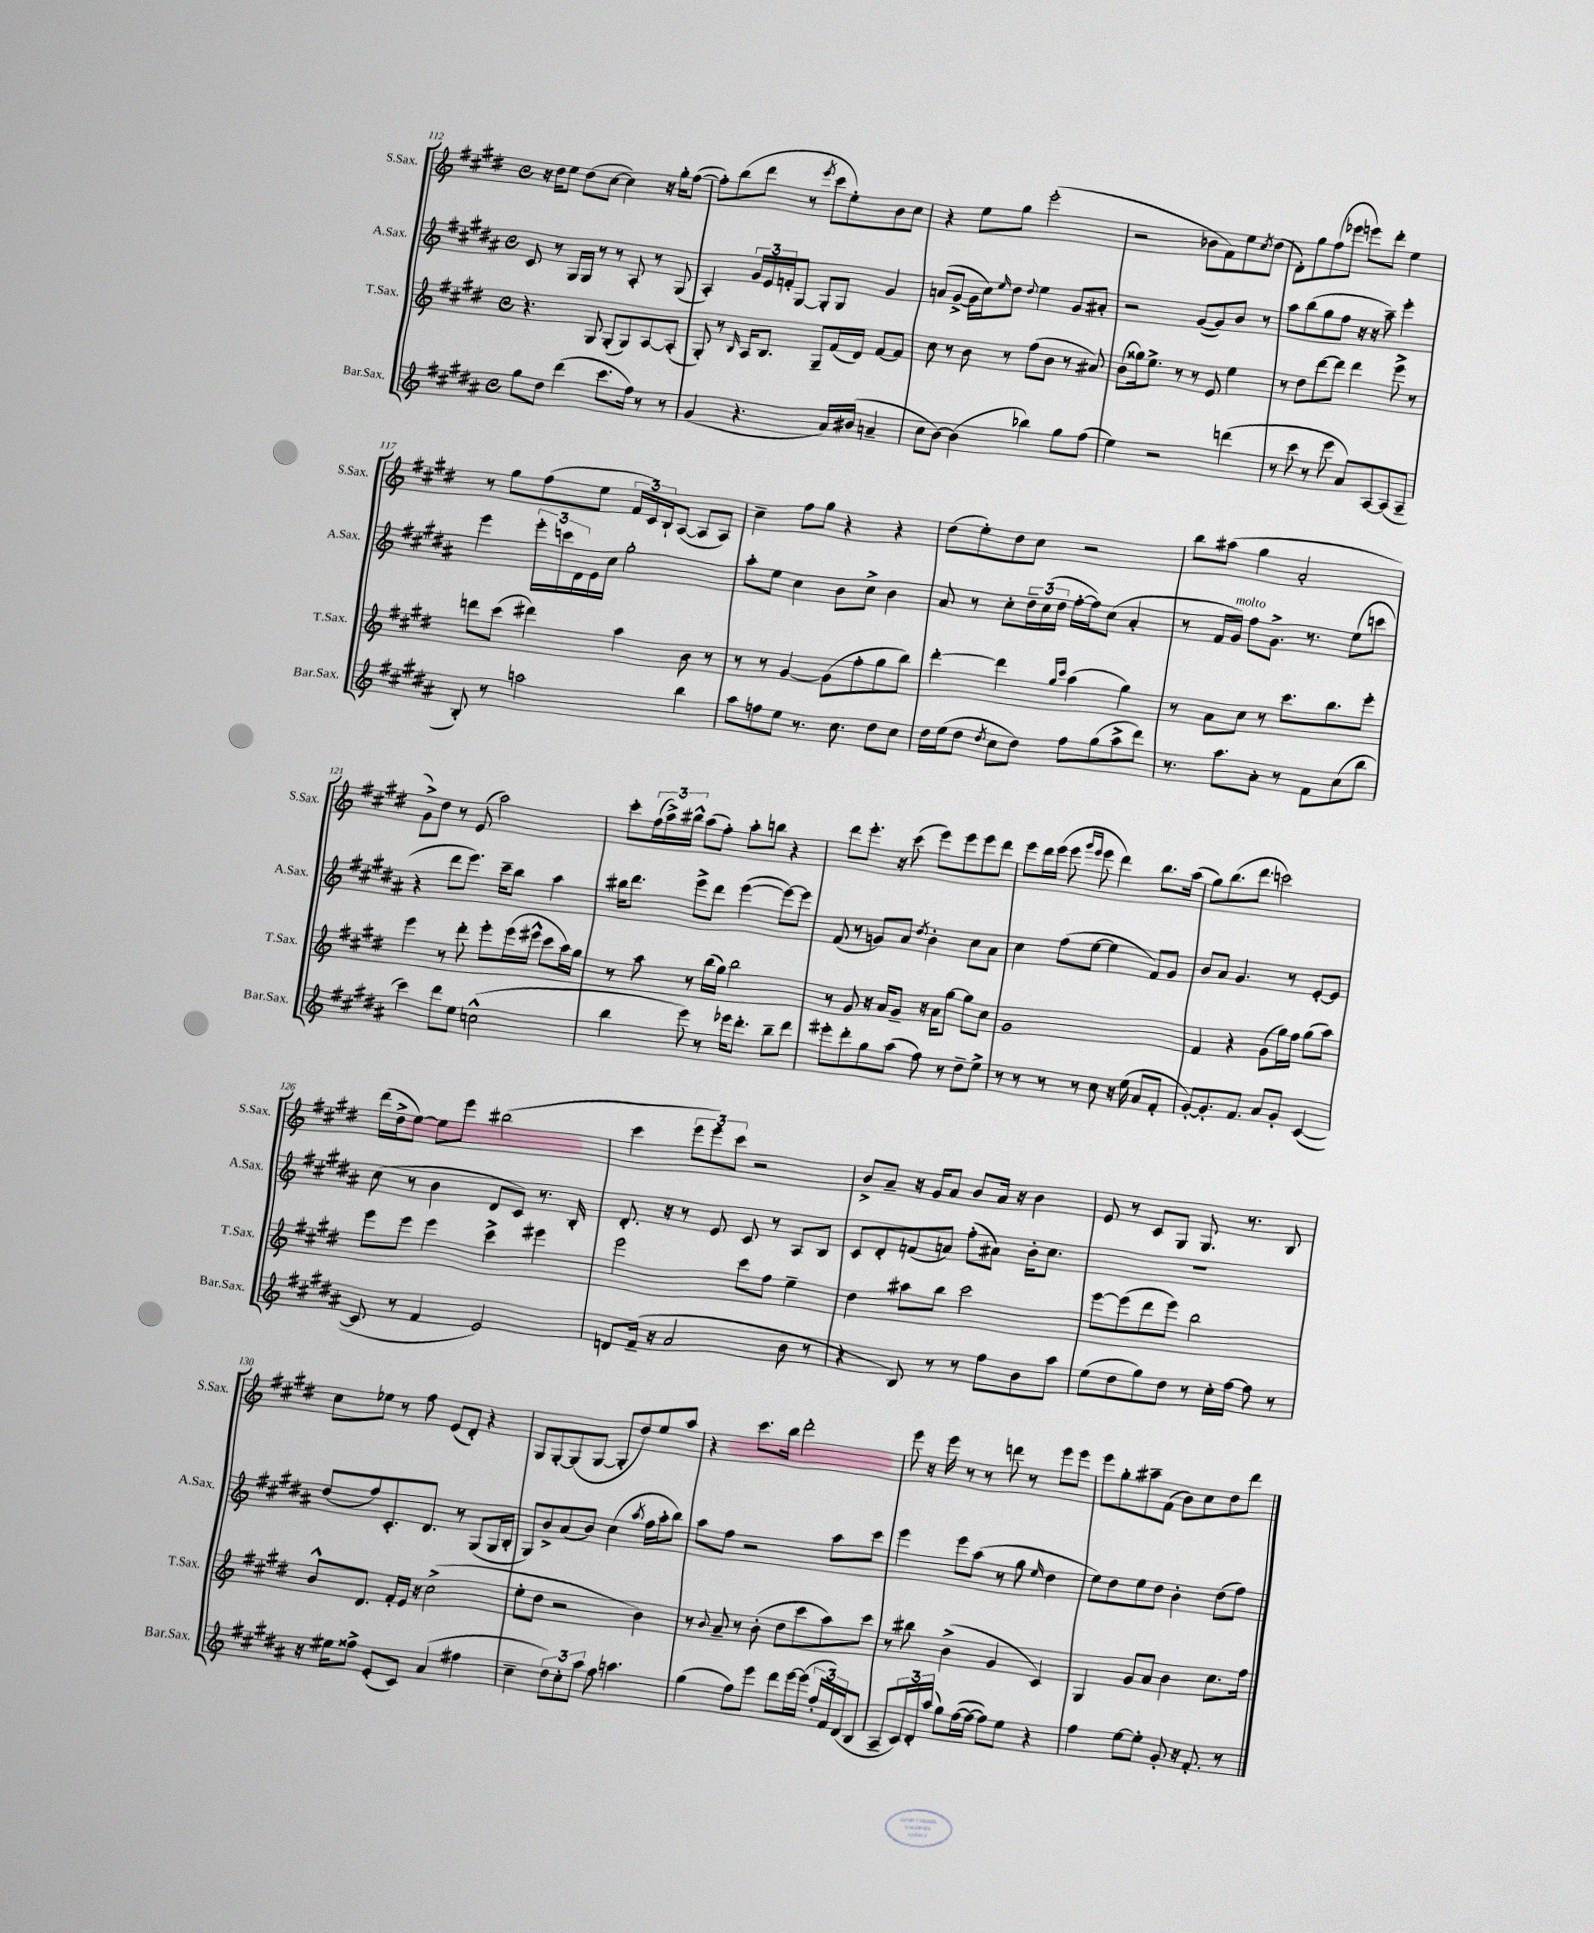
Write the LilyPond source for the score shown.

<<
\new StaffGroup <<
\new Staff = "s0" \with { instrumentName = "S.Sax." shortInstrumentName = "S.Sax." } {
    \clef treble \key e \major \defaultTimeSignature \time 4/4
    r16 dis''16 e''8 dis''8( cis''8~ cis''4) r16 gis''16-. fis''8~( |
    fis''8-.) b''8( dis'''8 r8 \acciaccatura { e'''8 } cis'''8 e''8-.) b'8 cis''8 |
    r4 e''8 gis''8 e'''2-.( |
    r2 bes'8 fis'8) e''8 \acciaccatura { cis''8 } dis''8( |
    dis'8-.) gis''8 fis''8( ees'''8 e'''8) dis'''8-. e''4 |
    r8 gis''8 fis''8( e''8 \tuplet 3/2 { fis'16 cis'16) b16-! } a8~( a8 a8) |
    cis''4-- fis''8 gis''8 r4 r4 |
    dis''8( e''8-.) dis''8 cis''8 r2 |
    b''8 ais''8( gis''4 a'2-. |
    gis'8->) dis''8 r8 e'8( a''2) |
    cis'''8-. \tuplet 3/2 { fis''16( a''16->) bis''16-^ } a''8( fis''8-.) a''8-. b''8 r4 |
    dis'''8 e'''8.-. r16 cis'''8( e'''8) e'''8 e'''8 dis'''8 |
    e'''8 dis'''16 e'''16( e'''8 \grace { gis'''16 e'''16 } e'''8 dis'''4) b''8. a''16( |
    gis''8) b''8.( dis'''8. c'''2) |
    dis'''16( dis''16-> e''8~) e''8 e'''8 bis''2( |
    cis'''4 \tuplet 3/2 { e'''8 e'''8) cis'''8 } r2 |
    b'8-> a'8-- r16 gis'16 a'8 b'8 a'16 r16 b'4 |
    e'8 r8 cis'8 gis8 gis8. r8. b8 |
    cis''8 ees''8 r8 fis''8 e'8( dis'8-.) r4 |
    gis8 gis8~-. gis8( gis8~ gis8-. dis''8) e''8 a''8 |
    r4 cis'''8. b''16 dis'''2-. |
    e'''8 r16 e'''16 r8 r8 d'''8 r8 e'''8 e'''8 |
    e'''8 gis''8-. ais''8-- fis'8( b'8) cis''8 dis''8 dis'''8 \bar "|." |
}
\new Staff = "s1" \with { instrumentName = "A.Sax." shortInstrumentName = "A.Sax." } {
    \clef treble \key b \major \defaultTimeSignature \time 4/4
    cis'8 r8 gis16 gis16 r8 r8 ais8-. r8 gis8( |
    ais4-.) \tuplet 3/2 { gis'16 e'16 f'16-. } gis8~ gis8-. gis8 gis'4 |
    a'8( gis'8~-> gis'16 cis''16) \grace { e''16 } dis''8 \appoggiatura { dis''8 } e''4 gis'8 ais'8-. |
    r2 gis'8~( gis'8) b'8 r8 |
    ais''8 b''8( gis''8 fis''8 r16 r16 ais''8--) e'''4-. |
    e'''4 \tuplet 3/2 { e'''16-. c'''16 dis'16 } e'16 cis''16 gis''2-. |
    ais''8-. e''8 cis''4 b'8 cis''8-> b'4 |
    ais'8 r8 cis''8-. \tuplet 3/2 { dis''16-- cis''16( dis''16 } fis''16~-. fis''16) cis''8( ais'4-. |
    r8 fis'16 gis'16^\markup { \italic "molto" }) fis''8 gis'8.-> r8. e''8( c'''8 |
    r4 dis'''8 e'''8.) cis'''16-- b''8 ais''4 |
    bis''16 dis'''8. e'''8-> dis'''8 e'''4~( e'''8~) e'''8 |
    fis'8( r8 g'8) ais'8 \acciaccatura { dis''8 } b'4-. cis''8 ais'8 |
    cis''4 fis''8( e''8~ e''4 fis'8) gis'8 |
    b'8 ais'8 gis'4. r8 e'8~-. e'8 |
    cis''8( r8 b'4 dis'8 cis'8) r8. b16-. |
    dis'8.-. r16 r8 e'8 cis'8 r8 ais8 b8 |
    cis'8 dis'8-. f'8( a'8) fis''8-.( ais'8) b'16-. cis''8. |
    R1 |
    dis''8( fis''8) cis'8.-. dis'8. r8 gis8( gis16 b16-. |
    gis8) b'8-> ais'8( b'8) cis''4( \acciaccatura { ais''8 } fis''16 ais''16-. b''8) |
    ais''8 fis''8 r2 ais''8 cis'''8 |
    e'''4 e'''8 ais''8( r8 gis''8 \grace { e''16 } dis''4 |
    e''8) dis''8 e''8 dis''8 b'4-. dis''8( fis''8) \bar "|." |
}
\new Staff = "s2" \with { instrumentName = "T.Sax." shortInstrumentName = "T.Sax." } {
    \clef treble \key e \major \defaultTimeSignature \time 4/4
    r4. gis8 gis8-.( gis8) a8~ a8-.( |
    gis8-.) r8 \grace { b16 } a16 b8. gis8-- fis'16( dis'16) fis'8~ fis'8 |
    cis''8 r8 b'8 r8 fis''8( b'8 r8 ais'8) |
    b'8( gisis''16) e''8.-> r8 r8 e'8 e''4 |
    r8 dis''8 dis'''8~ dis'''8 dis'''4 e'''8-> r8 |
    d'''8 cis'''8( dis'''4) a''4 b'8 r8 |
    r8 r8 gis'4~ gis'8( fis''8-. gis''8 b''8) |
    dis'''4~-. dis'''4 \grace { gis''16 cis'''16 } a''4( gis''4) |
    r8 a'8 cis''8 r8 cis'''8. b''8. e'''8-. |
    e'''4 r8 dis'''8-. e'''8-. e'''16( eis'''16-^ cis'''8 a''16) gis''16 |
    r8 a''8 r8 b''16( gis''16) b''2 |
    r8 gis'8 r16 a'16 gis'8-- r16 a'16 gis''8~ gis''8 cis''8 |
    gis'1 |
    fis'4 r4 gis'8( gis''16) fis''16 gis''8( a''8) |
    e'''8 e'''8 e'''4 cis'''4-> eis'''4 |
    e'''2 cis'''8 fis''8 e''4-- |
    dis''4 ais''8 b''8 cis'''2 |
    e'''8~ e'''8( dis'''8 e'''8) b''2 |
    b'8-^ dis'8. fis'16-. e'16 r16 cis''2->( |
    e''8-. dis''8 r2 b'4) |
    r8 \appoggiatura { b'8 } a'8-- r8 b'8-.( dis''8 cis'''8 a''8) cis'''8 |
    r8 bis''8 b'4->( gis'4 cis'4) |
    gis4 gis'8 a'8 b'4 cis''8. fis''16 \bar "|." |
}
\new Staff = "s3" \with { instrumentName = "Bar.Sax." shortInstrumentName = "Bar.Sax." } {
    \clef treble \key b \major \defaultTimeSignature \time 4/4
    gis''8 dis''8 dis'''4( cis'''8. fis''16) r8 r8 |
    gis'4( r4. ais'16) bis'16( a'4-- |
    cis''8 b'8~) b'4( bes''4) gis''8 fis''8( |
    e''4) r2 d'''4( |
    r8 cis'''8 r8 e'''8 ais'8) ais8~ ais8( ais8-- |
    b8-.) r8 a''2 b''4 |
    ais''8 f''8 e''8 r8. cis''8. dis''8 cis''8 |
    dis''16 e''16( dis''8 \acciaccatura { dis''8 } cis''8 dis''8) fis''8 gis''8( ais''8-> dis'''8) |
    r8. ais''8. ais'8-. r8 fis'8 cis''8( b''8 |
    cis'''4) dis'''8 e''8 c''2-^( |
    b''4 e'''8) r8 ees'''16 dis'''8.-. b''8-- dis'''8 |
    eis'''8-. dis'''8-. gis''8 ais''8( fis''8) r8 dis''8-- e''8-> |
    r8 r8 r8 r8 cis''8 r16 e''16( ais'8 fis'8-. |
    gis'8~-.) gis'8.-. fis'8. ais'8 gis'8-. cis'4~( |
    cis'8 r8 fis'4 e'2) |
    d'8 fis'16--( r16 ais'2 b'8 r8 |
    r4 b8) r8 r8 fis''8 b'8 ais''8 |
    e''8( dis''8 gis''8) dis''8 r8 cis''16-. fis''16~ fis''8 r8 |
    r16 eis''16 fisis''8-> e'8-.( cis'8) ais'4( fis''4 |
    cis''4-- \tuplet 3/2 { dis''8) cis''8-. ais''8 } fis''8 a''4. |
    gis''4( fis''8) e'''8 dis'''8 e'''16~ e'''16( \tuplet 3/2 { fis''16-. fis'16) dis'16( } b8 |
    ais8-- \tuplet 3/2 { cis'16) dis'16-. ais''16( } gis''8) fis''16~( fis''16~ fis''8) e''8 r4 |
    fis''4 e''8~ e''8-. gis'8-. r16 fis'8.-. r8 \bar "|." |
}
>>
>>
\layout { \context { \Score currentBarNumber = #112 } }
